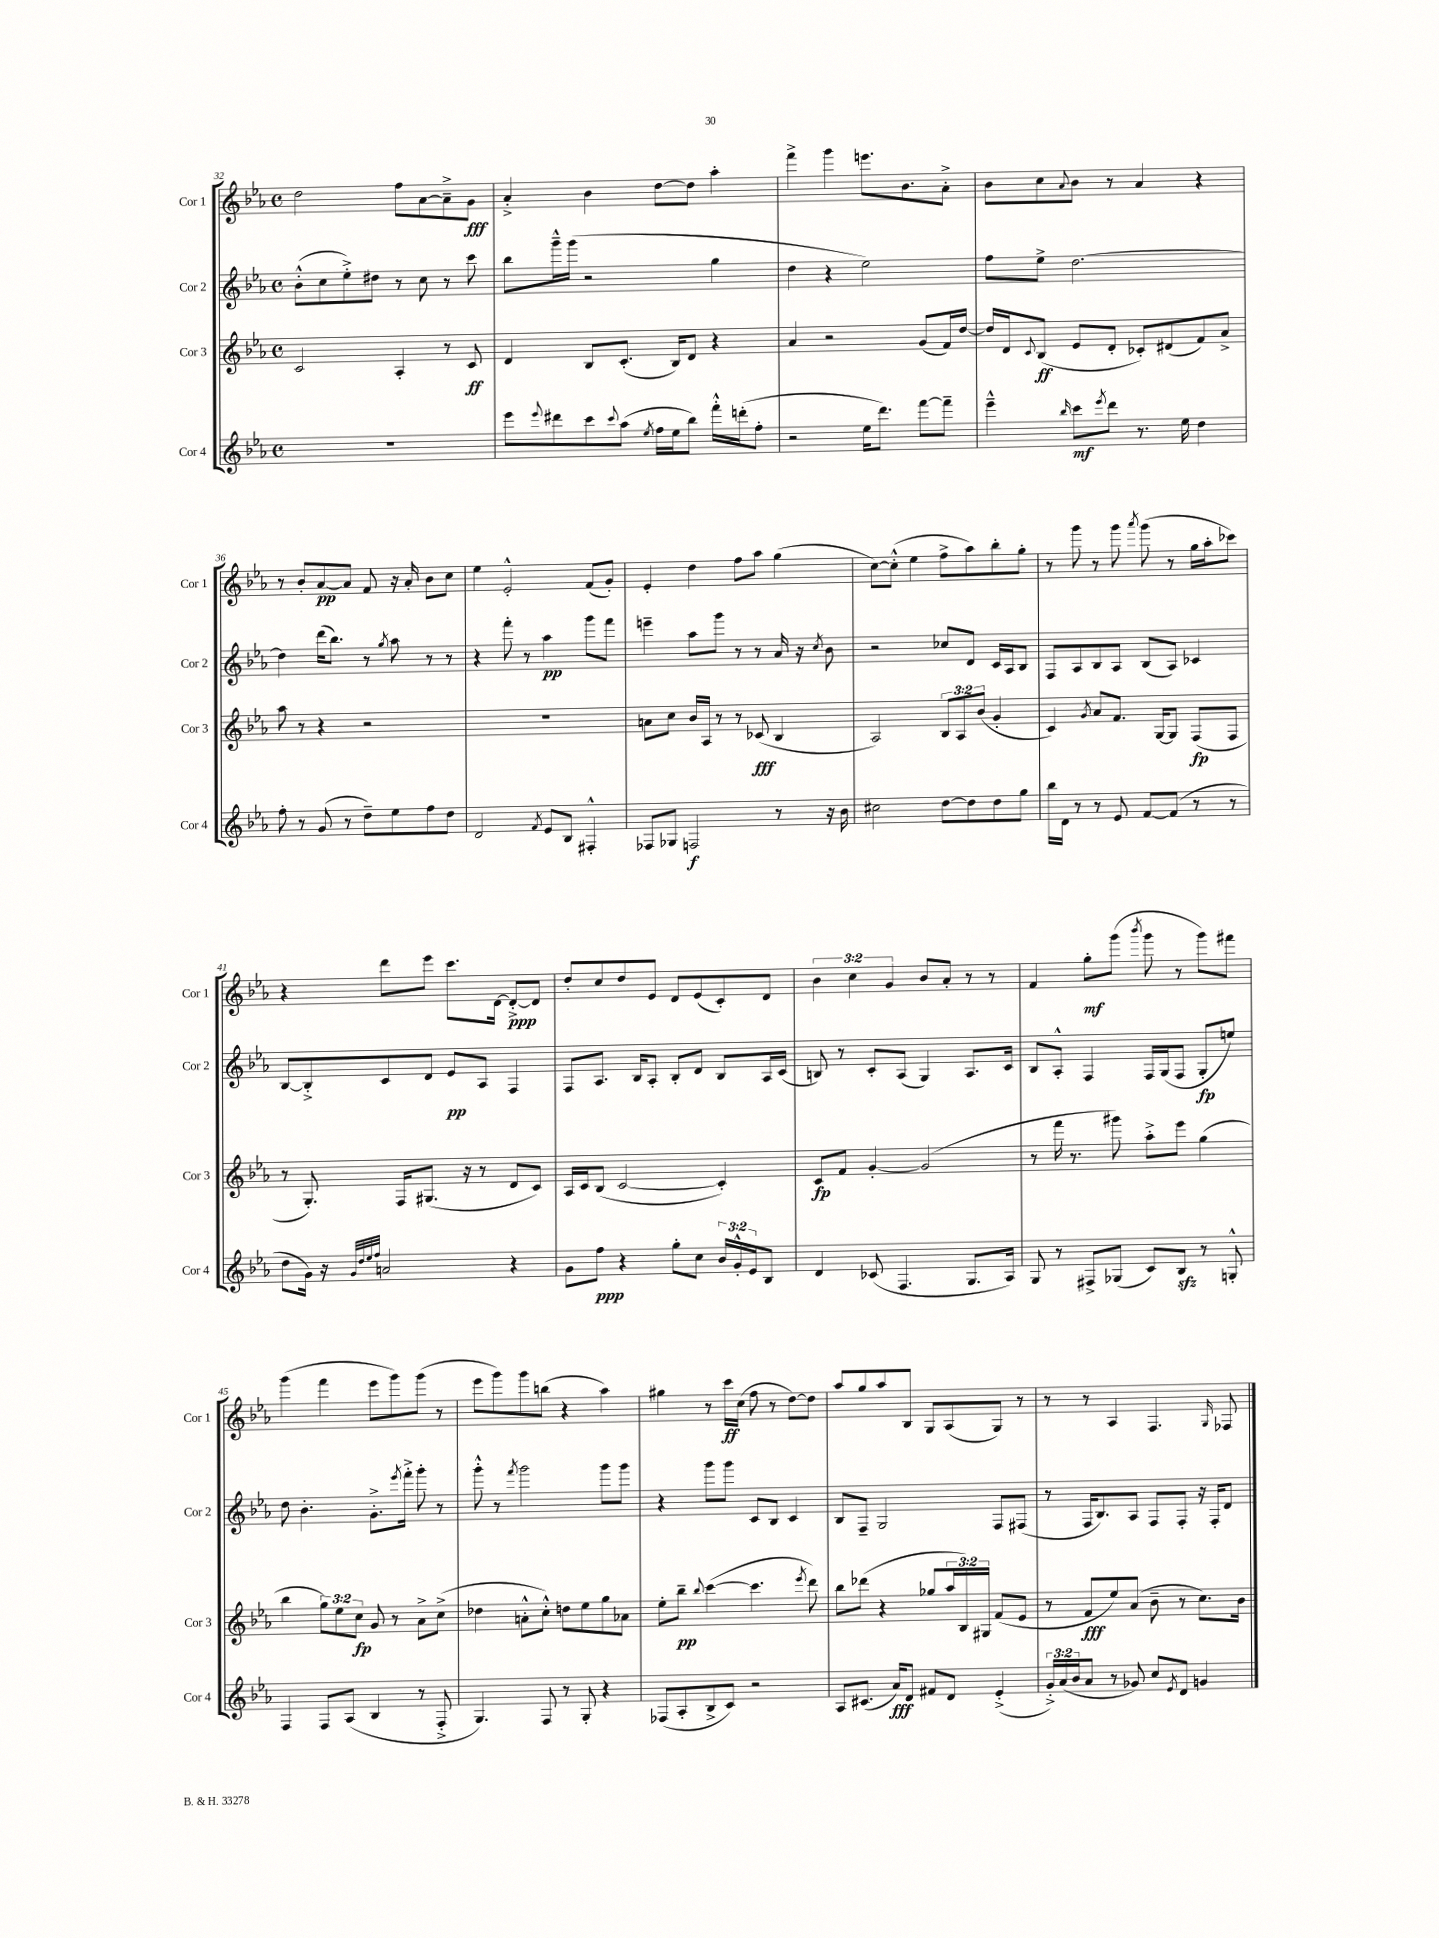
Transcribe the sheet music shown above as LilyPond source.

<<
\new StaffGroup <<
\new Staff = "s0" \with { instrumentName = "Cor 1" shortInstrumentName = "Cor 1" } {
    \clef treble \key ees \major \defaultTimeSignature \time 4/4 \override Staff.TupletNumber.text = #tuplet-number::calc-fraction-text
    d''2 f''8 aes'8~ aes'8---> g'8\fff |
    aes'4-.-> bes'4 d''8~ d''8 aes''4-. |
    f'''4-> g'''4 e'''8. bes'8. aes'8-.-> |
    bes'8 c''8 \appoggiatura { aes'8 } bes'8 r8 aes'4 r4 |
    r8 bes'8-. aes'8~\pp aes'8 f'8 r16 aes'16-. bes'8 c''8 |
    ees''4 ees'2-.-^ f'8( g'8-.) |
    ees'4-. d''4 f''8 aes''8 g''4( |
    c''8~) c''8-.-^( ees''4 f''8-> aes''8) bes''8-. g''8-. |
    r8 g'''8 r8 g'''8 \acciaccatura { aes'''8 } g'''8( r8 g''16 aes''16-. ces'''8) |
    r4 d'''8 ees'''8 c'''8. d'16~ d'8~-.->\ppp d'8 |
    d''8-. c''8 d''8 ees'8 d'8 ees'8( c'8-.) d'8 |
    \tuplet 3/2 { bes'4 c''4 g'4 } bes'8 aes'8-. r8 r8 |
    f'4 g''8-.\mf g'''8( \acciaccatura { bes'''8 } g'''8 r8 g'''8) fis'''8 |
    g'''4( f'''4 ees'''8 g'''8) g'''8( r8 |
    ees'''8 g'''8) g'''8 b''8( r4 aes''4) |
    gis''4 r8 c'''16\ff c''16( f''8 r8 d''8~) d''8 |
    aes''8 g''8 aes''8 bes8 g8 aes8( g8) r8 |
    r8 r8 aes4 f4. \grace { g16 } fes8 \bar "|." |
}
\new Staff = "s1" \with { instrumentName = "Cor 2" shortInstrumentName = "Cor 2" } {
    \clef treble \key ees \major \defaultTimeSignature \time 4/4
    bes'8-.-^( c''8 ees''8-.->) dis''8 r8 c''8 r8 c'''8 |
    bes''8 g'''16---^ g'''16( r2 g''4 |
    d''4 r4 ees''2) |
    f''8 ees''8-> d''2.~ |
    d''4 d'''16( bes''8.) r8 \acciaccatura { g''8 } aes''8 r8 r8 |
    r4 f'''8-. r8 aes''4\pp g'''8 f'''8 |
    e'''4-- aes''8 g'''8 r8 r8 aes'16 r16 \acciaccatura { c''8 } bes'8 |
    r2 ces''8 d'8 c'16 aes16 bes8 |
    f8 aes8 bes8 aes8 bes8( aes8) ces'4 |
    bes8~ bes8-.-> c'8 d'8 ees'8\pp aes8 f4 |
    f8 aes8. bes16 aes8-. bes8-. d'8 bes8 aes16 c'16( |
    b8) r8 c'8-. aes8( g4) aes8. c'16 |
    bes8 aes8-.-^ f4 f16 g16( f8 g8-.\fp e''8) |
    d''8 bes'4.-. g'8.-.-> \acciaccatura { ees'''8 } f'''16-.-> g'''8-. r8 |
    g'''8-.-^ r8 \acciaccatura { f'''8 } g'''2 g'''8 g'''8 |
    r4 g'''8 g'''8 c'8 bes8 c'4 |
    bes8 f8-- g2 f8 fis8( |
    r8 f16 bes8.) aes8 f8 f8-. r16 f16-. d'8 \bar "|." |
}
\new Staff = "s2" \with { instrumentName = "Cor 3" shortInstrumentName = "Cor 3" } {
    \clef treble \key ees \major \defaultTimeSignature \time 4/4 \override Staff.TupletNumber.text = #tuplet-number::calc-fraction-text
    c'2 aes4-. r8 c'8\ff |
    d'4 bes8 c'8.-.( bes16) d'8 r4 |
    aes'4 r2 g'8( f'16) d''16~ |
    d''16 d'16 \appoggiatura { c'8 } bes8\ff( ees'8 d'8-. ces'8-.) dis'8( f'8) aes'8-> |
    aes''8 r8 r4 r2 |
    R1 |
    a'8 c''8 bes'16 aes16 r8 r8 ces'8\fff( bes4 |
    aes2) \tuplet 3/2 { bes8 aes8 bes'8( } g'4-. |
    c'4) \acciaccatura { g'8 } aes'8 f'8. g16~ g8 f8\fp( f8 |
    r8 g8.-.) f16 gis8.( r16 r8 d'8 c'8) |
    aes16 c'16 bes8( c'2~ c'4-.) |
    c'8\fp f'8 g'4~-. g'2( |
    r8 f'''16 r8. gis'''8) aes''8-.-> ees'''8 g''4( |
    bes''4 \tuplet 3/2 { g''8) ees''8 c''8\fp } g'8 r8 aes'8-> c''8->( |
    des''4 a'8-.-^ c''8-.-^) d''8 ees''8 g''8 aes'8 |
    ees''8-. bes''8--\pp \appoggiatura { bes''8 } c'''4~( c'''4. \acciaccatura { ees'''8 } d'''8) |
    bes''8 des'''8( r4 ges''8 \tuplet 3/2 { aes''16 bes16) gis16 } f'8( ees'8 |
    r8 f'8\fff ees''8) aes'8( bes'8-- r8 c''8.) bes'16 \bar "|." |
}
\new Staff = "s3" \with { instrumentName = "Cor 4" shortInstrumentName = "Cor 4" } {
    \clef treble \key ees \major \defaultTimeSignature \time 4/4 \override Staff.TupletNumber.text = #tuplet-number::calc-fraction-text
    R1 |
    ees'''8 \appoggiatura { ees'''8 } dis'''8 c'''8 \appoggiatura { c'''8 } aes''8( \acciaccatura { ees''8 } f''16 ees''16 bes''8) f'''16-.-^ d'''16-.( f''8-. |
    r2 ees''16 d'''8.) f'''8~ f'''8-- |
    ees'''4---^ \grace { bes''16 } c'''8\mf \acciaccatura { ees'''8 } d'''8 r8. ees''16 d''4 |
    f''8-. r8 g'8( r8 d''8--) ees''8 f''8 d''8 |
    d'2 \acciaccatura { f'8 } ees'8 bes8 fis4-.-^ |
    fes8 ges8 f2\f r8 r16 bes'16 |
    cis''2 d''8~ d''8 d''8 g''8 |
    bes''16 d'16 r8 r8 ees'8 f'8~ f'8( r8 r8 |
    d''8 g'16) r16 \grace { g'32 d''32 ees''32 f''32 } a'2 r4 |
    g'8 f''8\ppp r4 g''8-. c''8 \tuplet 3/2 { bes'16 g'16-.-^ ees'16 } bes8 |
    d'4 ces'8( f4. g8. aes16) |
    g8 r8 fis8-> ges8( c'8) bes8\sfz r8 g8-.-^ |
    f4 f8 aes8( bes4 r8 f8-.-> |
    g4.) f8 r8 g8-. r4 |
    fes8( aes8-. bes8-> c'8) r2 |
    aes8 cis'8.( aes'16\fff) d'8 fis'8 d'8 ees'4-.->( |
    \tuplet 3/2 { g'16-.->) aes'16( bes'16 } aes'8 r8 ges'8) c''8 \acciaccatura { ees'8 } d'8 g'4 \bar "|." |
}
>>
>>
\layout { \context { \Score currentBarNumber = #32 } }
